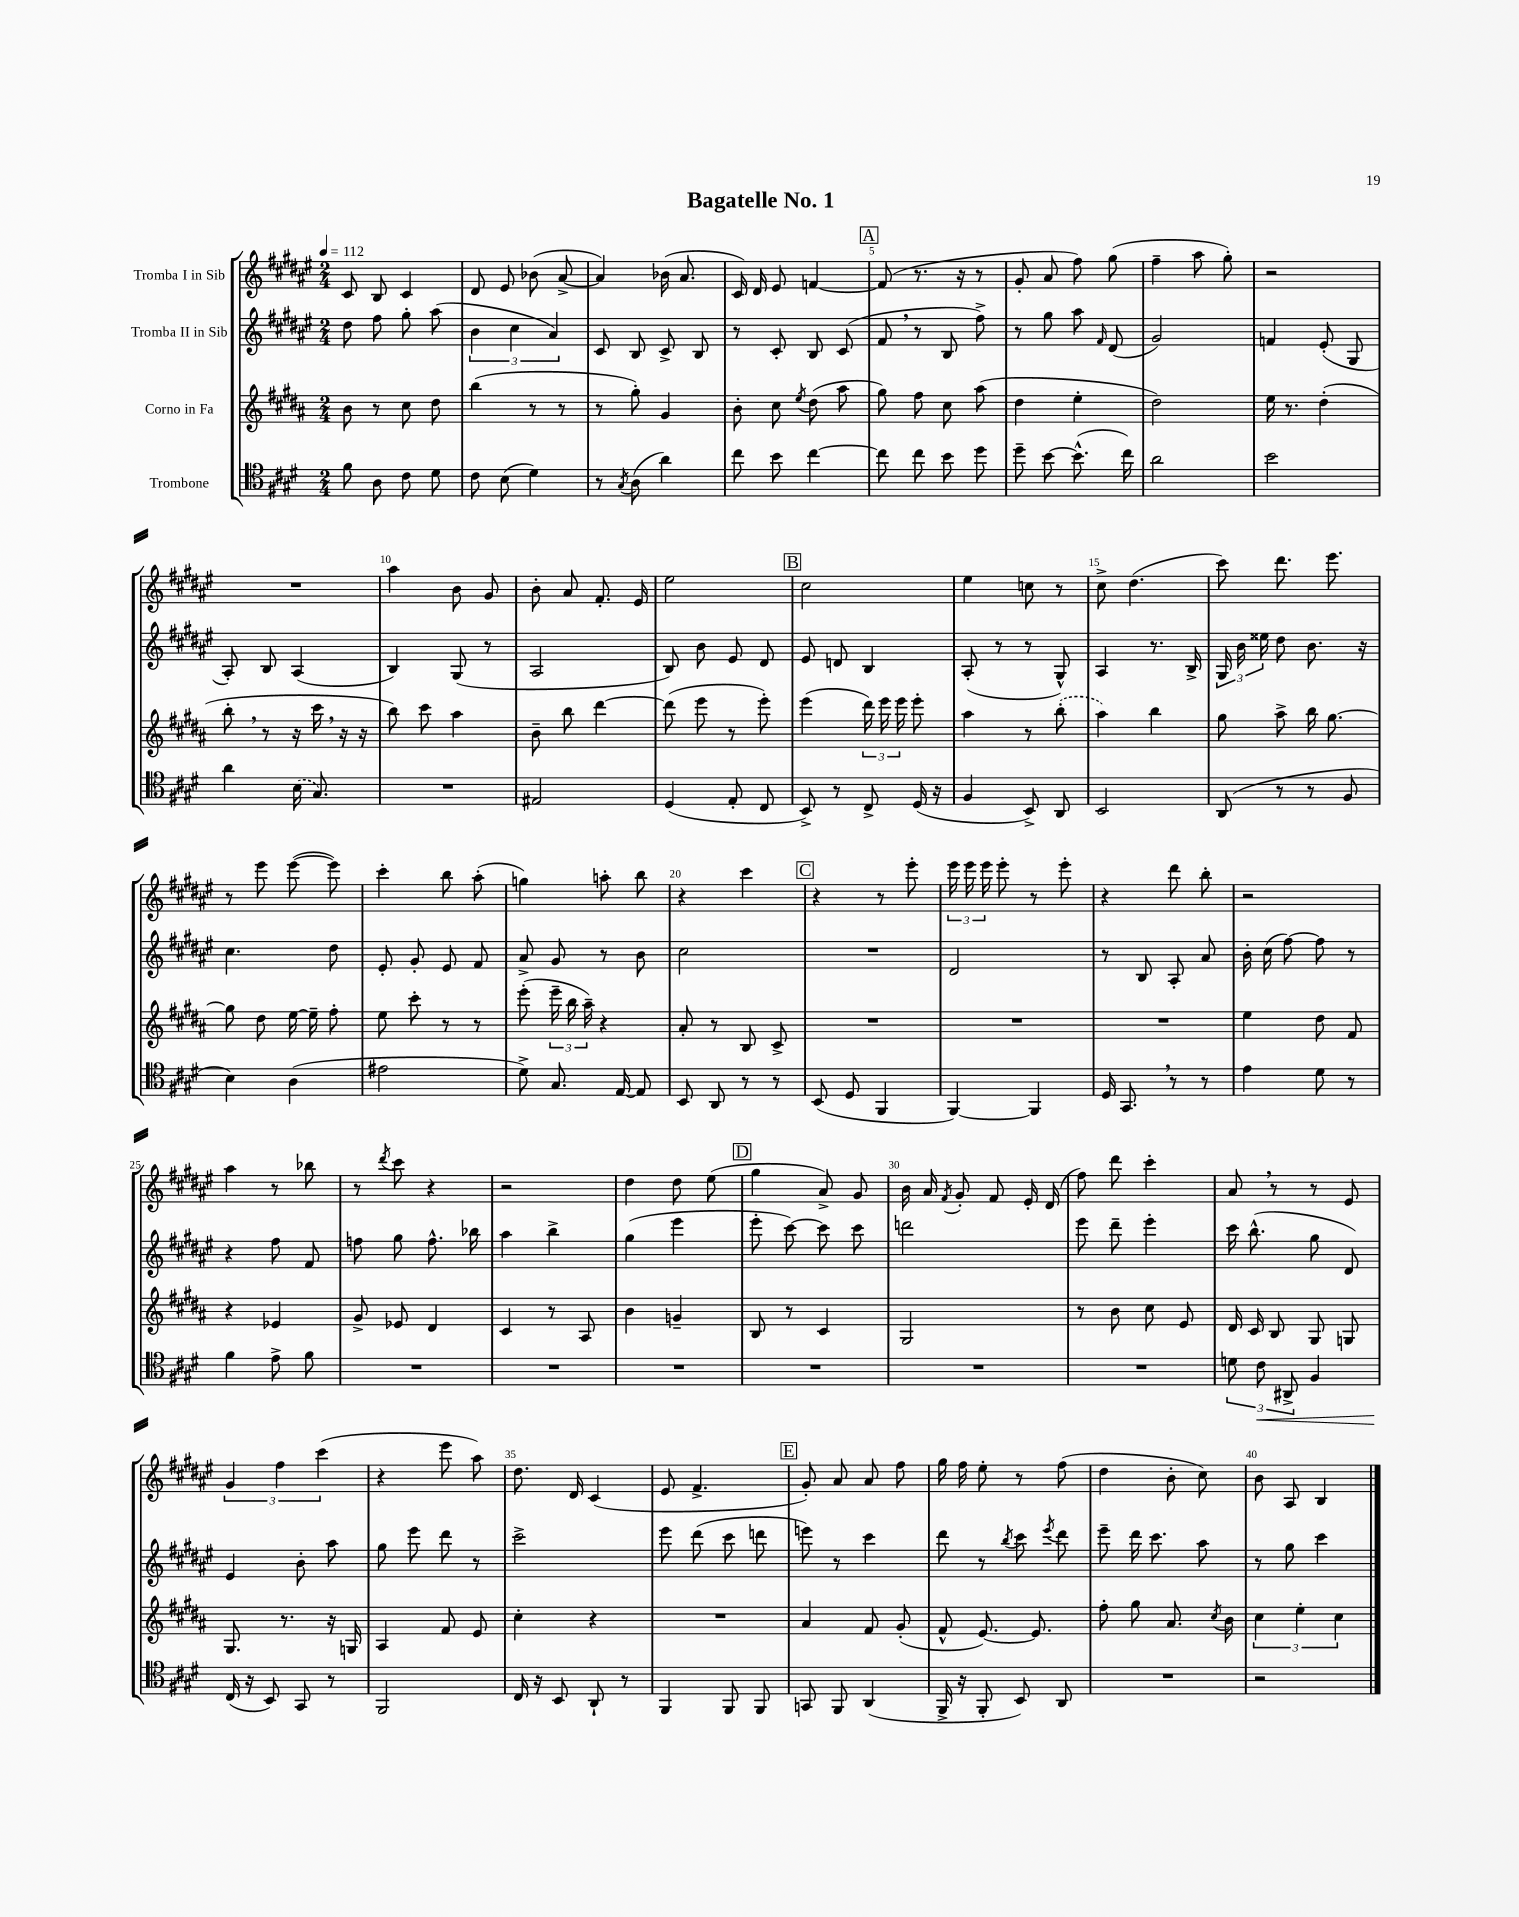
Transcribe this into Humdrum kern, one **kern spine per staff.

**kern	**kern	**kern	**kern
*staff4	*staff3	*staff2	*staff1
*clefC4	*clefG2	*clefG2	*clefG2
*k[f#c#g#d#]	*k[f#c#g#d#a#]	*k[f#c#g#d#a#e#]	*k[f#c#g#d#a#e#]
*M2/4	*M2/4	*M2/4	*M2/4
*MM112	*MM112	*MM112	*MM112
8f#	8b	8dd#	8c#
8A	8r	8ff#	8B
8c#	8cc#	8gg#'	4c#
8d#	8dd#	(8aa#	.
=	=	=	=
8c#	(4bb	6b	8d#
(8B	.	.	8e#
.	.	6cc#	.
4d#)	8r	.	(8b-
.	.	6a#)	.
.	8r	.	[8a#^
=	=	=	=
8r	8r	8c#	4a#])
8qG#	.	.	.
(8A	8gg#')	8B	.
4a)	4g#	8c#^	(16b-
.	.	.	8.a#
.	.	8B	.
=	=	=	=
8cc#	8b'	8r	16c#)
.	.	.	16d#
8b	8cc#	8c#'	8e#
.	8qee	.	.
[4cc#	(8dd#	8B	[4f
.	8aa#	(8c#	.
=	=	=	=
8cc#]	8gg#)	8f#	(8f]
8cc#	8ff#	8r	8.r
8b	8cc#	8B	.
.	.	.	16r
8dd#	(8aa#	8ff#^)	8r
=	=	=	=
8dd#~	4dd#	8r	8g#'
[8b	.	8gg#	8a#
(8.b^^]	4ee'	8aa#	8ff#)
.	.	16qqf#	.
.	.	(8d#	(8gg#
16cc#)	.	.	.
=	=	=	=
2a	2dd#)	2g#)	4ff#~
.	.	.	8aa#
.	.	.	8gg#')
=	=	=	=
2b	16ee	4f	2r
.	8.r	.	.
.	(4dd#'	(8e#'	.
.	.	8G#	.
=	=	=	=
4a	8bb'	8A#')	2r
.	8r	8B	.
(16B	16r	(4A#	.
8.G#)	16ccc#	.	.
.	16r	.	.
.	16r	.	.
=	=	=	=
2r	8bb)	4B)	4aa#
.	8ccc#	.	.
.	4aa#	(8G#	8b
.	.	8r	8g#
=	=	=	=
2E#	8b~	2A#	8b'
.	8bb	.	8a#
.	[4ddd#	.	8.f#'
.	.	.	16e#
=	=	=	=
(4D#	(8ddd#]	8B)	2ee#
.	8eee	8b	.
8E'	8r	8e#	.
8C#	8eee')	8d#	.
=	=	=	=
8BB^)	(4eee	8e#	2cc#
8r	.	8d	.
8C#^	24ddd#)	4B	.
.	24eee	.	.
.	24eee	.	.
(16D#	8eee'	.	.
16r	.	.	.
=	=	=	=
4F#	4aa#	(8A#'	4ee#
.	.	8r	.
8BB^)	8r	8r	8cc
8AA	(8bb'	8G#^^)	8r
=	=	=	=
2BB	4aa#)	4A#	8cc#^
.	.	.	(4.dd#
.	4bb	8.r	.
.	.	16B^	.
=	=	=	=
(8AA	8gg#	24G#	8ccc#)
.	.	24b	.
.	.	24ee##	.
8r	8aa#^	8dd#	8.ddd#
8r	16bb	8.b	.
.	[8.gg#	.	8.eee#
8F#	.	.	.
.	.	16r	.
=	=	=	=
4B)	8gg#]	4.cc#	8r
.	8dd#	.	8eee#
(4A	[16ee	.	([8eee#
.	16ee~]	.	.
.	8ff#'	8dd#	8eee#])
=	=	=	=
2e#	8ee	8e#'	4ccc#'
.	8ccc#'	8g#'	.
.	8r	8e#	8bb
.	8r	8f#	(8aa#'
=	=	=	=
8d#^)	(8eee'	8a#^	4gg)
8.G#	24eee~	8g#	.
.	24bb	.	.
.	24aa#~)	.	.
.	4r	8r	8aa'
[16E	.	.	.
8E]	.	8b	8bb
=	=	=	=
8BB	8a#'	2cc#	4r
8AA	8r	.	.
8r	8B	.	4ccc#
8r	8c#^	.	.
=	=	=	=
(8BB	2r	2r	4r
8D#	.	.	.
4FF#	.	.	8r
.	.	.	8eee#'
=	=	=	=
[4FF#)	2r	2d#	24eee#
.	.	.	24eee#
.	.	.	24eee#
.	.	.	8eee#'
4FF#]	.	.	8r
.	.	.	8eee#'
=	=	=	=
16D#	2r	8r	4r
8.GG#	.	.	.
.	.	8B	.
8r	.	8A#'	8ddd#
8r	.	8a#	8bb'
=	=	=	=
4e	4ee	16b'	2r
.	.	(16cc#	.
.	.	[8ff#)	.
8d#	8dd#	8ff#]	.
8r	8f#	8r	.
=	=	=	=
4f#	4r	4r	4aa#
8e^	4e-	8ff#	8r
8f#	.	8f#	8bb-
=	=	=	=
2r	8g#^	8ff	8r
.	.	.	8qddd#
.	8e-	8gg#	8ccc#
.	4d#	8.ff^^	4r
.	.	16bb-	.
=	=	=	=
2r	4c#	4aa#	2r
.	8r	4bb^	.
.	8A#	.	.
=	=	=	=
2r	4b	(4gg#	4dd#
.	4g~	4eee#	8dd#
.	.	.	(8ee#
=	=	=	=
2r	8B	8eee#'	4gg#
.	8r	[8ccc#)	.
.	4c#	8ccc#]	8a#^)
.	.	8ccc#	8g#
=	=	=	=
2r	2G#	2ddd	16b
.	.	.	16a#
.	.	.	8qf#
.	.	.	8g#'
.	.	.	8f#
.	.	.	16e#'
.	.	.	(16d#
=	=	=	=
2r	8r	8eee#	8ff#)
.	8b	8ddd#~	8ddd#
.	8cc#	4eee#'	4ccc#'
.	8e	.	.
=	=	=	=
12d	16d#	16ccc#	8a#
.	16c#	(8.bb^^	.
12c#	.	.	.
.	8B	.	8r
12AA#^	.	.	.
4F#	8G#	8gg#	8r
.	8G	8d#)	8e#
=	=	=	=
(16C#	8.G#	4e#	6g#
16r	.	.	.
8BB)	.	.	.
.	.	.	6ff#
.	8.r	.	.
8GG#	.	8b'	.
.	.	.	(6ccc#
8r	16r	8aa#	.
.	16G	.	.
=	=	=	=
2FF#	4A#	8gg#	4r
.	.	8eee#	.
.	8f#	8ddd#	8eee#
.	8e	8r	8aa#)
=	=	=	=
16C#	4cc#'	2ccc#^	8.dd#
16r	.	.	.
8BB	.	.	.
.	.	.	16d#
8AA`	4r	.	(4c#
8r	.	.	.
=	=	=	=
4FF#	2r	8eee#	8e#
.	.	(8ddd#	4.f#^
8FF#	.	8ccc#	.
8FF#	.	8ddd	.
=	=	=	=
8GG	4a#	8eee)	8g#')
8FF#	.	8r	8a#
(4AA	8f#	4ccc#	8a#
.	(8g#'	.	8ff#
=	=	=	=
16FF#^	8f#^^	8ddd#	16gg#
16r	.	.	16ff#
8FF#'	[8.e)	8r	8ee#'
.	.	8qbb	.
8BB)	.	8ccc#	8r
.	8.e]	.	.
.	.	8qeee#	.
8AA	.	8ddd#	(8ff#
=	=	=	=
2r	8ff#'	8eee#~	4dd#
.	8gg#	16ddd#	.
.	.	8.ccc#	.
.	8.a#	.	8b'
.	.	8aa#	8cc#)
.	8qcc#	.	.
.	16b	.	.
=	=	=	=
2r	6cc#	8r	8b
.	.	8gg#	8A#
.	6ee'	.	.
.	.	4ccc#	4B
.	6cc#	.	.
==	==	==	==
*-	*-	*-	*-
